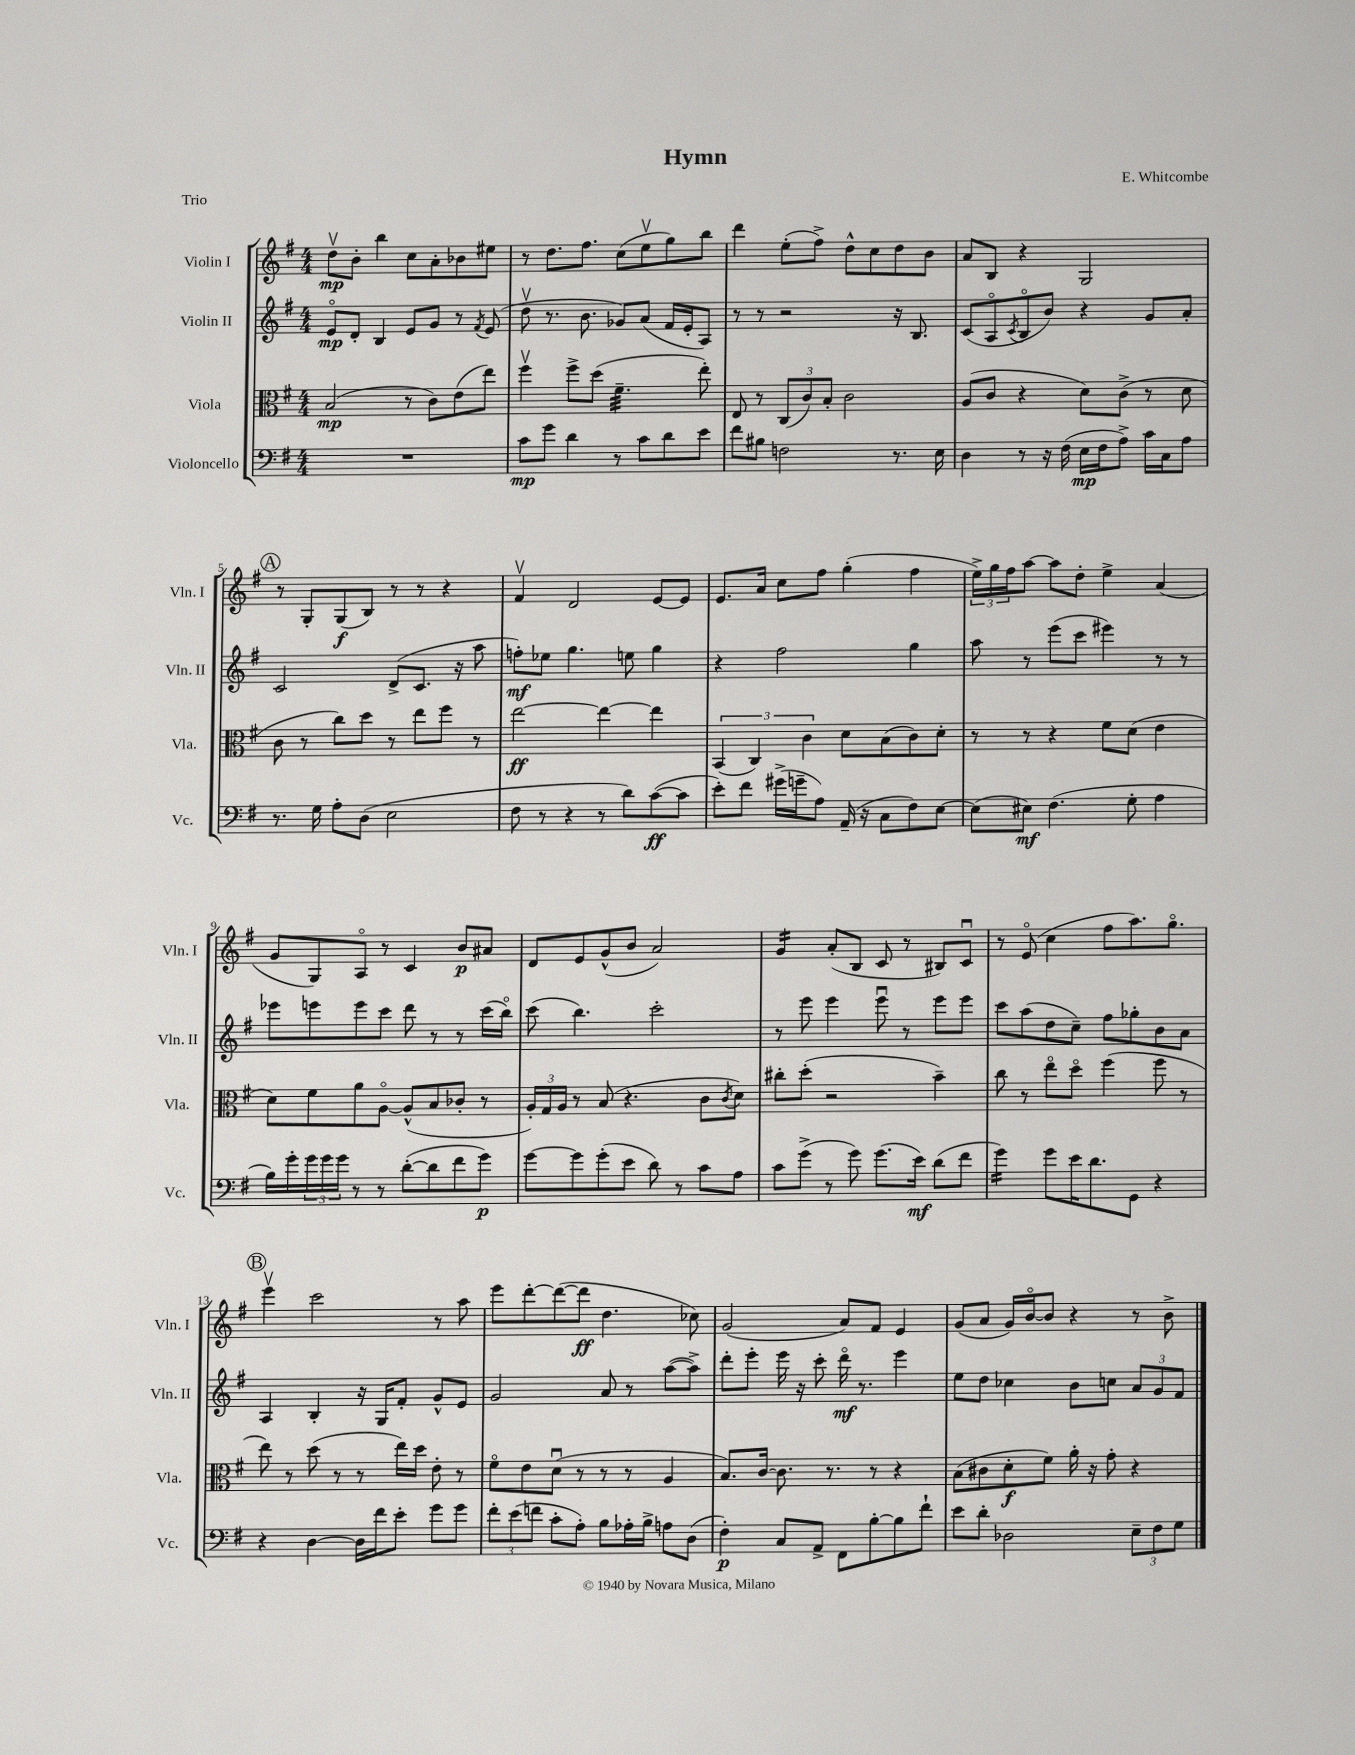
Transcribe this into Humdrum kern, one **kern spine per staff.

**kern	**kern	**kern	**kern
*staff4	*staff3	*staff2	*staff1
*clefF4	*clefC3	*clefG2	*clefG2
*k[f#]	*k[f#]	*k[f#]	*k[f#]
*M4/4	*M4/4	*M4/4	*M4/4
1r	(2B	8eo	8ddv
.	.	8d'	8b'
.	.	4B	4bb
.	8r	8e	8cc
.	8c)	8g	8a'
.	(8e	8r	8b-
.	.	8qf#	.
.	8ee)	(8e	8ee#
=	=	=	=
8c	4ff#v	8ddv	8r
8g	.	8.r	8.dd
4d	8ff#^	.	.
.	.	8.b	8.ff#
.	(8dd	.	.
8r	4.f#~	8g-)	(8cc
8c	.	(8a	8eev
8d	.	16f#	8gg)
.	.	16e'	.
8e	8ee')	8A)	8bb
=	=	=	=
8f#	8E	8r	4ddd
8B#	8r	8r	.
2F	(12C	2r	(8ee'
.	12c)	.	.
.	.	.	8ff#^)
.	12B'	.	.
.	2c	.	8dd^^
.	.	.	8cc
8.r	.	16r	8dd
.	.	8.B	.
.	.	.	8b
16E	.	.	.
=	=	=	=
4D	(8A	(8c	8a
.	8c	8Ao	8B
.	.	8qc	.
8r	4r	8Bo	4r
16r	.	8b)	.
(16F#	.	.	.
16E	8d)	4r	2G
16F#	.	.	.
8A^)	(8c^	.	.
16c	8r	8g	.
16C	.	.	.
8A	8d	8a'	.
=	=	=	=
8.r	8c	2c	8r
.	8r	.	8G'
16G	.	.	.
8A'	8cc)	.	(8G
(8D	8dd	.	8B)
2E	8r	(8d^	8r
.	8ee	8.c	8r
.	8ff#	.	4r
.	.	16r	.
.	8r	8aa	.
=	=	=	=
8F#	[2ee	8ff')	4f#v
8r	.	8ee-	.
4r	.	4.gg	2d
8r	4ee_	.	.
8d)	.	8ee	.
([8c	4ee]	4gg	[8e
8c]	.	.	8e]
=	=	=	=
8e')	(6BB	4r	8.e
8f#	.	.	.
.	6C)	.	.
.	.	.	16a
(16g#^	.	2ff#	8cc
16g~	.	.	.
.	6c	.	.
8A)	.	.	8ff#
(16AA~	8d	.	(4gg'
16r	.	.	.
8C	(8B	.	.
8F#)	8c)	4gg	4ff#
[8E	8d'	.	.
=	=	=	=
(8E]	8r	8aa	24ee^)
.	.	.	24gg
.	.	.	24ff#
8E#)	8r	8r	[8aa
(4.F#	4r	(8eee	8aa]
.	.	8ccc	8dd'
.	8f#	4eee#)	4ee^
8G'	(8d	.	.
4A	4e	8r	(4a
.	.	8r	.
=	=	=	=
16B)	8d)	8eee-	8g
16g'	.	.	.
24g	8f#	8eee	8G)
24g	.	.	.
24g	.	.	.
8r	8a	8eee	8Ao
8r	[8Ao	8ccc	8r
([8d'	(8A^^]	8ddd	4c
8d]	8B	8r	.
8f#	8c-'	8r	8b
8g)	8r	(16ccc	8a#
.	.	16bbo)	.
=	=	=	=
[8g	24A')	(8ccc	8d
.	24G	.	.
.	24A	.	.
8g]	8r	4.bb)	8e
(8g'	(8B	.	(8g^^
8e	4.r	.	8b
8d)	.	2ccc'	2a)
8r	.	.	.
8c	8c	.	.
.	8qc	.	.
8A	8d)	.	.
=	=	=	=
8c	8cc#'	8r	4g
(8g^	(8dd'	8eee	.
8r	2r	4eee	(8a'
8g)	.	.	8B
(8.g	.	8eeeu	8c
.	.	8r	8r
16e)	.	.	.
(8d	4b~)	8eee	8B#)
8f#	.	8eee	8cu
=	=	=	=
4g)	8cc	8ccc	8r
.	8r	(8aa	(8eo
8g	8eeo	8dd	4cc
16e	8ddo	8cc~)	.
8.d	.	.	.
.	(4ff#	8ff#	8ff#
8GG	.	8gg-'	8.aa)
4r	8ff#	8b	.
.	.	.	8.ggo
.	8r	8a	.
=	=	=	=
4r	8ee)	4A	4eeev
.	8r	.	.
[4D	(8dd	4B'	2ccc
.	8r	.	.
16D]	8r	16r	.
16f#	.	16G	.
8e'	16ee)	8f#'	.
.	16dd	.	.
8g	8e'	8g^^	8r
8g	8r	8e	8aa
=	=	=	=
12f#'	8f#o	2g	8eee
(12e	.	.	.
.	8e	.	[8ddd'
12f	.	.	.
8c'	(8du	.	(8ddd_
8A')	8r	.	8ddd]
8B	8r	8a	4.dd
16A-'	8r	8r	.
16B^	.	.	.
8A	4A	([8aa	.
(8D	.	8aa^])	8cc-)
=	=	=	=
4F#')	8.B)	8ddd'	(2g
.	.	8eee'	.
.	[16c	.	.
8C	8.c]	16eee	.
.	.	16r	.
8AA^	.	8ccc'	.
.	8.r	.	.
8FF#	.	16dddo	8a)
.	.	8.r	.
[8B'	8r	.	8f#
8B]	4r	4eee	4e
8f#`	.	.	.
=	=	=	=
8e	(8B	8ee	(8g
8d'	8c#	8dd	8a
2D-	8d'	4cc-	16g)
.	.	.	[16bo
.	8f#)	.	8b]
.	16a'	8b	4r
.	16r	.	.
.	8g'	8cc	.
12E~	4r	12a	8r
12F#	.	12g	.
.	.	.	8b^
12G	.	12f#	.
==	==	==	==
*-	*-	*-	*-
